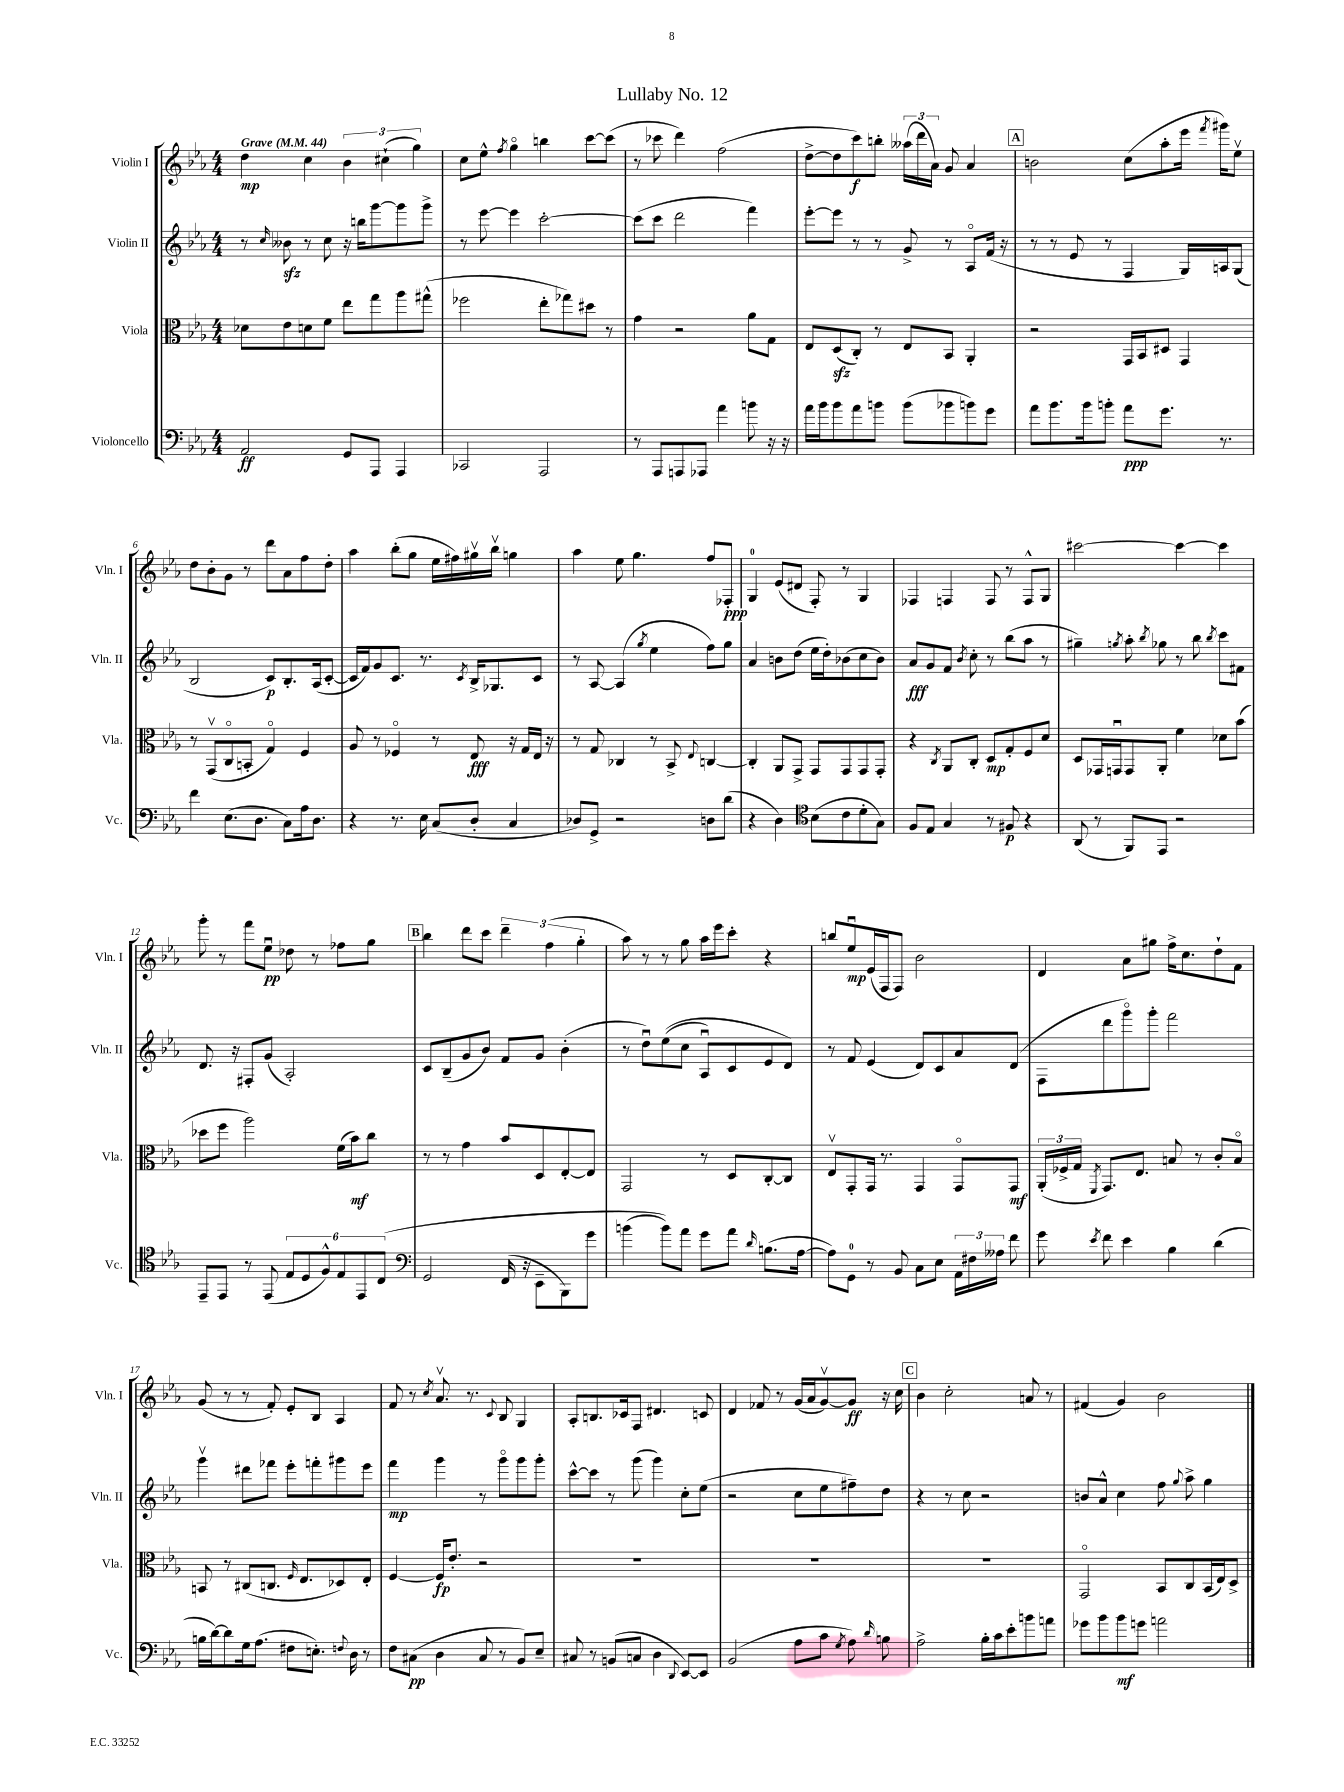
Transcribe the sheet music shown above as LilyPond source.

\header { title = "Lullaby No. 12" }
<<
\new StaffGroup <<
\new Staff = "s0" \with { instrumentName = "Violin I" shortInstrumentName = "Vln. I" } {
    \clef treble \key ees \major \numericTimeSignature \time 4/4 \tempo "Grave" 4 = 44
    \autoBeamOff d''4\mp c''4 \tuplet 3/2 { bes'4 cis''4-!( g''4) } |
    c''8[ ees''8]-^ \acciaccatura { f''8 } g''4\flageolet b''4 c'''8[~ c'''8]( |
    r8 ces'''8 d'''4) f''2( |
    d''8[~-> d''8 c'''8\f) b''8]-. \tuplet 3/2 { aeses''16[( d'''16 aes'16]) } g'8 aes'4 |
    \mark \markup { \box "A" } b'2 c''8[( aes''8-. ees'''16] \acciaccatura { f'''8 } gis'''16[) ees''8]\upbow |
    d''8[ bes'8-. g'8] r8 d'''8[ aes'8 f''8 d''8]-. |
    aes''4 bes''8[-.( g''8] ees''16[ fis''16) gis''16\upbow bes''16]\upbow g''4 |
    aes''4 ees''8 g''4. f''8[ fes8]-.\ppp |
    g4-0 ees'8[( dis'8] f8-.) r8 g4 |
    fes4 f4 f8 r8 f8[-^ g8] |
    cis'''2~ cis'''4~ cis'''4 |
    g'''8-. r8 f'''8[ ees''8]\downbow\pp des''8 r8 fes''8[ g''8] |
    \mark \markup { \box "B" } bes''4 d'''8[ c'''8] \tuplet 3/2 { d'''4-- f''4( g''4-. } |
    aes''8) r8 r8 g''8 aes''16[ ees'''16 c'''8]-. r4 |
    b''8[ ees''8\downbow\mp ees'16( f16 f8]) bes'2 |
    d'4 aes'8[ gis''8] f''16[-> c''8. d''8-! f'8] |
    g'8( r8 r8 f'8-.) ees'8[-. bes8] aes4 |
    f'8 r8 \acciaccatura { c''8 } aes'8.\upbow r8. \appoggiatura { c'8 } bes8 g4 |
    aes8[-. b8. ces'16 f8] dis'4. c'8 |
    d'4 fes'8 r8 g'16[( aes'16 g'8~\upbow) g'8]\ff r16 c''16 |
    \mark \markup { \box "C" } bes'4 c''2-. a'8 r8 |
    fis'4( g'4) bes'2 \bar "|." |
}
\new Staff = "s1" \with { instrumentName = "Violin II" shortInstrumentName = "Vln. II" } {
    \clef treble \key ees \major \numericTimeSignature \time 4/4
    \autoBeamOff r8 \grace { c''16 } beses'8\sfz r8 c''8 r16 b''16[ g'''8~ g'''8 g'''8]-> |
    r8 ees'''8~ ees'''4 c'''2~-. |
    c'''8[( c'''8] d'''2 f'''4) |
    ees'''8[~-. ees'''8] r8 r8 g'8-> r8 aes8[\flageolet f'16]( r16 |
    \mark \markup { \box "A" } r8 r8 ees'8 r8 f4 g16[) a16 g8]( |
    bes2 c'8[\p) bes8.-. aes16( c'8]~-. |
    c'16[ f'16) g'8 c'8.] r8. \acciaccatura { c'8 } bes16[-> ges8. c'8] |
    r8 aes8~ aes4( \acciaccatura { g''8 } ees''4 f''8[) g''8] |
    aes'4 b'8[ d''8]( ees''16[ d''16-.) bes'8( c''8 bes'8]) |
    aes'8[\fff g'8 f'8] \acciaccatura { bes'8 } c''8-. r8 bes''8[( aes''8] r8 |
    gis''4--) \acciaccatura { g''8 } aes''8-. \acciaccatura { bes''8 } ges''8 r8 bes''8 \acciaccatura { bes''8 } c'''8[ fis'8] |
    d'8. r16 fis8[-. g'8]( aes2-.) |
    \mark \markup { \box "B" } c'8[ bes8--( g'8 bes'8]) f'8[ g'8] bes'4-.( |
    r8 d''8[\downbow) ees''8(\( c''8] aes8[\downbow) c'8 ees'8 d'8]\) |
    r8 f'8 ees'4( d'8[) c'8 aes'8 d'8]( |
    f8[ d'''8 g'''8\flageolet) g'''8]-. f'''2 |
    g'''4\upbow dis'''8[ fes'''8] ees'''8[-. f'''8-. gis'''8 ees'''8] |
    f'''4\mp g'''4 r8 g'''8[\flageolet g'''8 g'''8]-. |
    c'''8[~-^ c'''8] r8 g'''8( g'''4) c''8[-. ees''8]( |
    r2 c''8[ ees''8 fis''8--) d''8] |
    \mark \markup { \box "C" } r4 r8 c''8 r2 |
    b'8[ aes'8]-^ c''4 f''8 \appoggiatura { g''8 } aes''8-> g''4 \bar "|." |
}
\new Staff = "s2" \with { instrumentName = "Viola" shortInstrumentName = "Vla." } {
    \clef alto \key ees \major \numericTimeSignature \time 4/4
    \autoBeamOff des'8[ ees'8 d'8 f'8] ees''8[ g''8 aes''8 gis''8]-^( |
    fes''2 ees''8[-. ges''8) dis''8] r8 |
    g'4 r2 aes'8[ g8] |
    ees8[ d8\sfz( c8]-.) r8 ees8[ bes,8] aes,4-. |
    \mark \markup { \box "A" } r2 g,16[ bes,16 dis8] g,4 |
    r8 g,8[\upbow( c8\flageolet b,8]-. g4\flageolet) f4 |
    aes8 r8 fes4\flageolet r8 ees8\fff r16 g16[ ees16] r16 |
    r8 g8 ces4 r8 bes,8-> \appoggiatura { ees8 } c4~ |
    c4-. aes,8[ g,8]-> g,8[ g,8 g,8 g,8]-. |
    r4 \acciaccatura { c8 } aes,8[ c8]-. d8[\mp g8-. f8 d'8] |
    d8[ ges,16 g,16\downbow g,8 aes,8]-. f'4 des'8[ bes'8]( |
    des''8[ f''8] aes''2) f'16[( bes'16\mf) c''8] |
    \mark \markup { \box "B" } r8 r8 g'4 bes'8[ d8 ees8~-. ees8] |
    g,2 r8 d8[ c8~-. c8] |
    ees8[\upbow g,8-. g,16] r8. g,4 g,8[\flageolet g,8]\mf |
    \tuplet 3/2 { aes,16[-.( fes16-> g16] } \acciaccatura { f,8 } g,8.[) ees8.] b8 r8 c'8[-. b8]\flageolet |
    b,8 r8 cis8[( c8.] \grace { f16 } ees8.[ des8) ees8]-. |
    f4~ f16[\fp ees'8.]-. r2 |
    R1 |
    R1 |
    \mark \markup { \box "C" } R1 |
    g,2\flageolet bes,8[ c8 bes,16( ees16) d8]-> \bar "|." |
}
\new Staff = "s3" \with { instrumentName = "Violoncello" shortInstrumentName = "Vc." } {
    \clef bass \key ees \major \numericTimeSignature \time 4/4
    \autoBeamOff aes,2\ff g,8[ aes,,8] aes,,4 |
    ces,2 aes,,2 |
    r8 aes,,8[ a,,8 aes,,8] aes'4 b'8 r16 r16 |
    aes'16[ bes'16 bes'8 aes'8 b'8] b'8[( bes'8 b'8) g'8] |
    \mark \markup { \box "A" } aes'8[ bes'8. bes'16 b'8]-. aes'8[\ppp g'8.] r8. |
    f'4 ees8.[( d8.] c8[) aes16 d8.] |
    r4 r8. ees16 c8[( d8]-. c4 |
    des8[) g,8]-> r2 d8[ d'8]( |
    r4 d4) \clef tenor bes8[( c'8 d'8-. g8]) |
    f8[ ees8] g4 r8 fis8\p r4 |
    aes,8( r8 f,8[) ees,8] r2 |
    ees,8[-- ees,8] r8 ees,8( \tuplet 6/4 { ees8[ d8 f8-^) ees8 ees,8 c8]\( } |
    \mark \markup { \box "B" } \clef bass g,2 f,16( r16 ees,8[-- bes,,8) g'8] |
    b'4( b'8[)\) aes'8] g'8[ aes'8] \grace { d'16 } b8.[( aes16]~ |
    aes8[) g,8]-0 r8 bes,8 c8[ ees8] \tuplet 3/2 { aes,16[ fis16 aeses16] } f'8 |
    g'8 \acciaccatura { ees'8 } f'8 ees'4 bes4 d'4( |
    b16[ d'16~) d'8 g16 aes8.]( fis8[ e8.]-.) \appoggiatura { f8 } d16 r8 |
    f8[ cis8]\pp( d4 cis8 r8 bes,8[) ees8]-- |
    cis8 r8 b,8[( c8] d4 \appoggiatura { d,8 } ees,8[~) ees,8] |
    bes,2( aes8[ c'8] \acciaccatura { g8 } aes8) \grace { d'16 } b8 |
    \mark \markup { \box "C" } aes2-> bes16[-. c'16 ees'8-. b'8 a'8] |
    ges'8[ bes'8 bes'8\mf g'8] a'2 \bar "|." |
}
>>
>>
